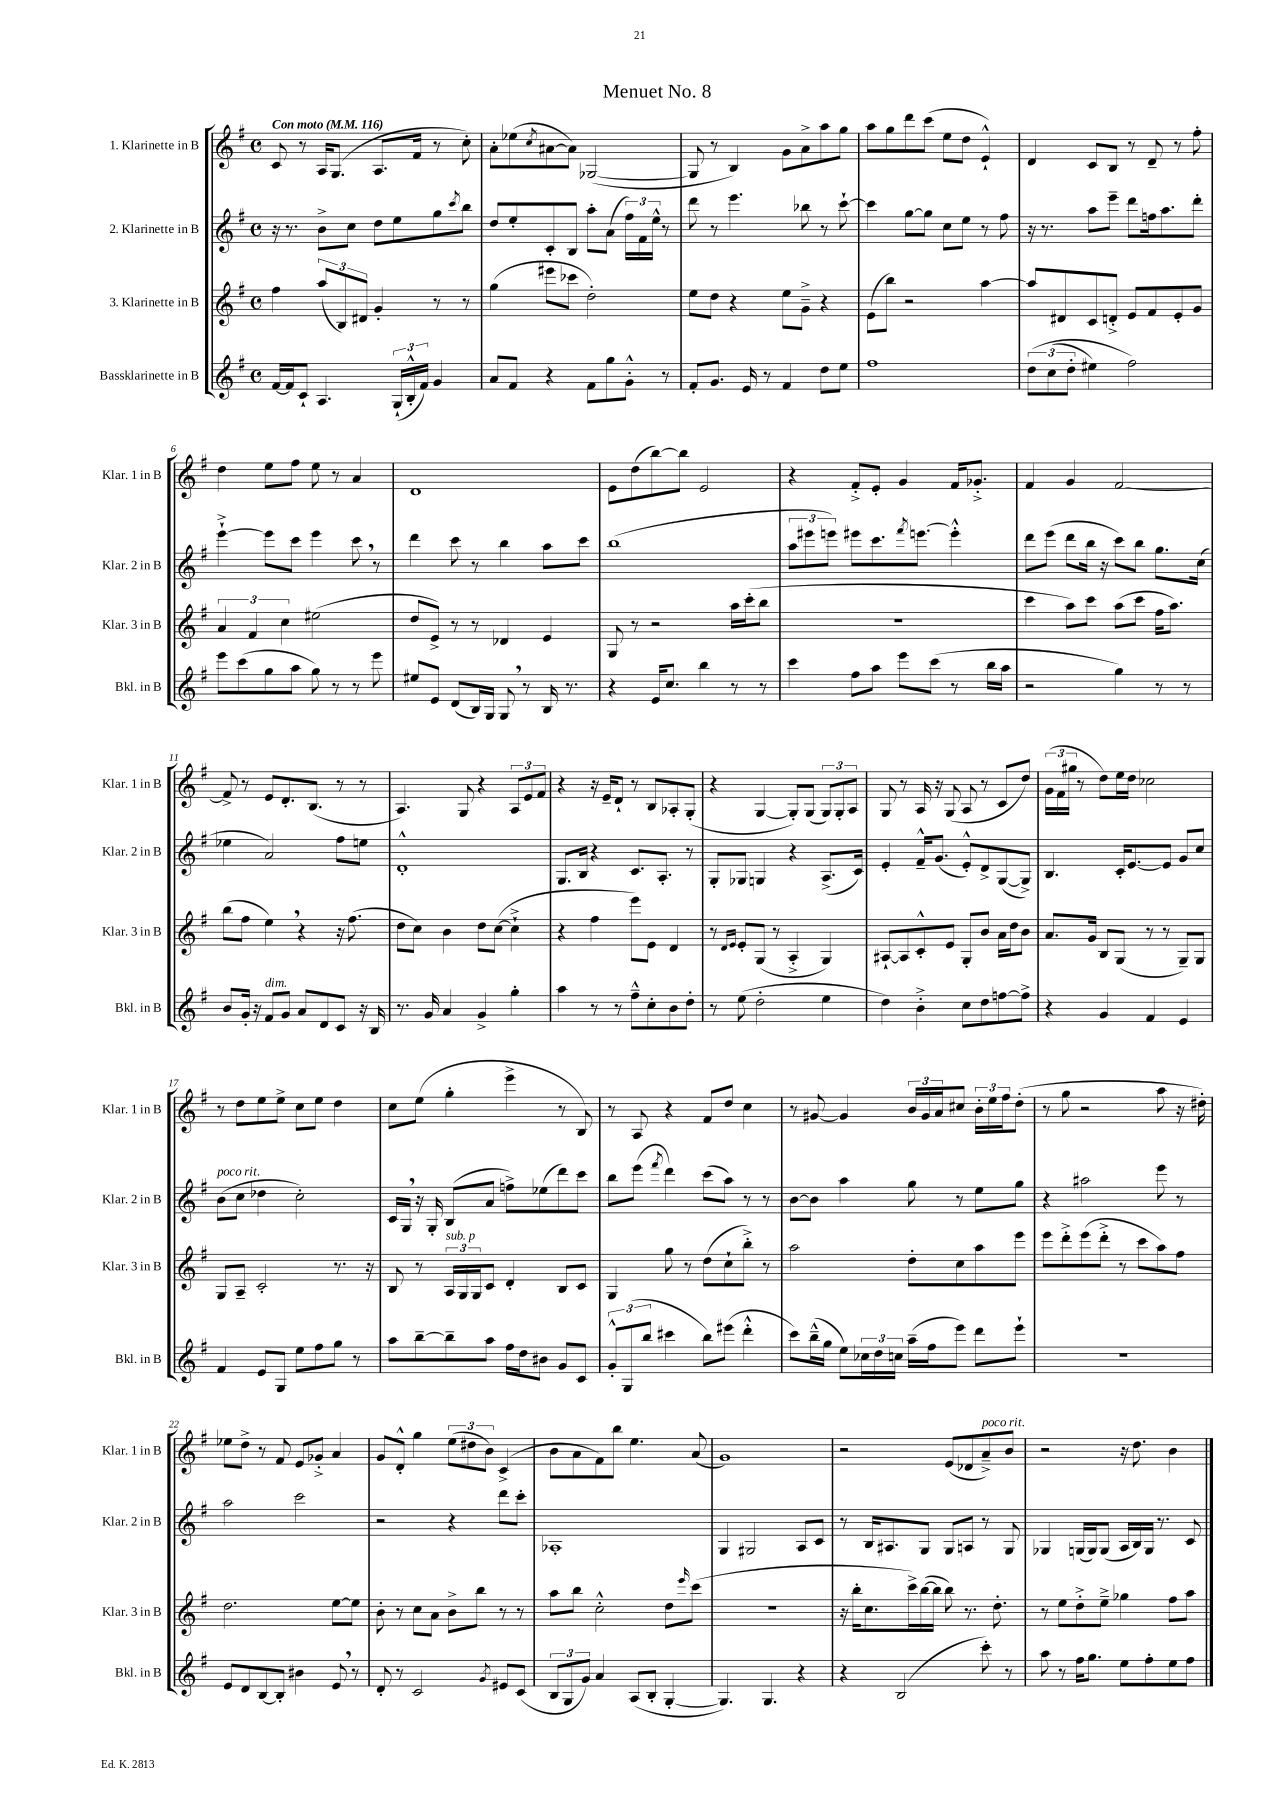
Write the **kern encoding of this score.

**kern	**kern	**kern	**kern
*part4	*part3	*part2	*part1
*staff4	*staff3	*staff2	*staff1
*I"Bassklarinette in B	*I"3. Klarinette in B	*I"2. Klarinette in B	*I"1. Klarinette in B
*I'Bkl. in B	*I'Klar. 3 in B	*I'Klar. 2 in B	*I'Klar. 1 in B
*clefG2	*clefG2	*clefG2	*clefG2
*k[f#]	*k[f#]	*k[f#]	*k[f#]
*M4/4	*M4/4	*M4/4	*M4/4
*met(c)	*met(c)	*met(c)	*met(c)
*MM116	*MM116	*MM116	*MM116
=1	=1	=1	=1
!	!	!	!LO:TX:a:B:t=Con moto
[16f#/LL	4ff#\	16r	8c/
16f#/J]	.	8.r	.
8c`/J	.	.	8r
4.A/	(12aa/L	8b^\L	16A/KL
.	.	.	(8.G/J
.	12B/)	.	.
.	.	8cc\J	.
.	12d#X/J	.	.
.	4g'/	8dd\L	8.A/L
(24G`/LL	.	8ee\	.
24B'^^/	.	.	.
.	.	.	16f#/Jk
24f#/JJ)	.	.	.
4g/	8r	8gg\	8r
.	.	8qccc/	.
.	8r	8bb\J	8cc'\)
=2	=2	=2	=2
8a/L	(4gg\	8dd/L	8a'\L
8f#/J	.	8ee'/	(8ee-X\
.	.	.	8qcc/
4r	8eee#X\L	8c'/	[8a#X\
.	8ccc-X\J	8B/J	8a#\J])
8f#\L	2dd'\)	8aa'\L	([2G-X/
8gg\	.	(8a\J	.
8g'^^\J	.	24ff#\LL)	.
.	.	24f#\	.
.	.	24ee^^\JJ	.
8r	.	8r	.
=3	=3	=3	=3
8f#'/L	8ee\L	8ddd\	8G-/]
8.g/J	8dd\J	8r	8r
.	4r	4.eee\	4B/)
16e/	.	.	.
8r	.	.	.
4f#/	8ee\L	.	8g\L
.	8g~^\J	8bb-X\	8a^\
8dd\L	4r	8r	8aa\
8ee\J	.	[8ccc`\	8gg\J
=4	=4	=4	=4
1ff#	(8e\L	4ccc\]	8aa\L
.	8bb\J)	.	8gg\
.	2r	[8gg\L	8ddd\
.	.	8gg\J]	(8ccc\J
.	.	8cc\L	8ee\L
.	.	8ee\J	8dd\J
.	[4aa\	8r	4e`^^/)
.	.	8ff#\	.
=5	=5	=5	=5
(12dd\L	8aa/L]	16r	4d/
.	.	8.r	.
(12cc\	.	.	.
.	8d#X/	.	.
12dd'\J	.	.	.
4ee#X\)	8c/	8aa\L	8c/L
.	8dn'^/J	8eee~\J	8B/J
2ff#\)	8e/L	8ddd\L	8r
.	8f#/	16ffn\k	8d~/
.	.	8.aa\	.
.	8e'/	.	8r
.	8g/J	8ddd'\J	8ff#'\
!!LO:LB:g=z
=6	=6	=6	=6
8eee\L	6a/	[4eee`^\	4dd\
(8ccc\	.	.	.
.	6f#/	.	.
8gg\	.	8eee\L]	8ee\L
.	6cc\	.	.
8aa\J	.	8ccc\J	8ff#\J
8gg\)	(2ee#X\	4eee\	8ee\
8r	.	.	8r
8r	.	8ccc,\	4a/
8eee\	.	8r	.
=7	=7	=7	=7
8ee#X/L	8dd/L	4ddd\	1d
8e/J	8e^/J)	.	.
(8d/L	8r	8ccc\	.
16B/L)	8r	8r	.
16G/JJ	.	.	.
8G,/	4d-X/	4bb\	.
8r	.	.	.
16B/	4e/	8aa\L	.
8.r	.	.	.
.	.	8ccc\J	.
=8	=8	=8	=8
4r	8G/	(1bb	8e\L
.	8r	.	(8dd\
16e/KL	2r	.	[8bb\)
8.cc/J	.	.	.
.	.	.	8bb\J]
4bb\	.	.	2e/
8r	16aa\LL	.	.
.	(16ccc'\J	.	.
8r	8bb\J	.	.
=9	=9	=9	=9
4ccc\	1r	12aa\L	4r
.	.	12eee#X\	.
.	.	12eeen\J)	.
8ff#\L	.	8eee#X\L	8f#'^/L
8aa\J	.	8.ccc\	8e'/J
8eee\L	.	.	4g/
.	.	8qfff#/	.
.	.	[8.eeen\J	.
(8ccc\J	.	.	.
8r	.	4eee'^^\]	16f#/KL
.	.	.	8.g-X'^/J
16bb\LL	.	.	.
16aa\JJ	.	.	.
=10	=10	=10	=10
2r	4ccc\	8ddd\L	4f#/
.	.	(8eee\J	.
.	8aa\L)	8ddd\L	4g/
.	8ccc\J	16bb\Jk	.
.	.	16r	.
4gg\)	(8aa\L	8ccc\L)	[2f#/
.	8ccc\J	8bb\J	.
8r	16ff#\KL	8.gg\L	.
.	8.aa\J)	.	.
8r	.	.	.
.	.	(16cc\Jk	.
!!LO:LB:g=z
=11	=11	=11	=11
8b/L	(8bb\L	4ee-X\	8f#^/]
16g'/Jk	8ff#\J	.	8r
16r	.	.	.
!LO:TX:a:i:t=dim.	!	!	!
8f#/L	4ee,\)	2a/)	8e/L
8g/J	.	.	8.d'/
8a/L	4r	.	.
.	.	.	(8.B/J
8d/	.	.	.
8c/J	16r	8ff#\L	8r
.	(8.ff#\	.	.
16r	.	8een\J	8r
16B/	.	.	.
=12	=12	=12	=12
8.r	8dd\L	1d'^^	4.A/)
.	8cc\J)	.	.
16g/	.	.	.
4a/	4b\	.	.
.	.	.	8G/
4g^/	8dd\L	.	4r
.	([8cc\J	.	.
4gg'\	4cc`^\]	.	12A/L
.	.	.	12e/
.	.	.	12f#/J
=13	=13	=13	=13
4aa\	4r	8.G/L	4r
.	.	16B/Jk	.
8r	4ff#\	4r	16r
.	.	.	16e~/KL
8r	.	.	8d`/J
8ff#~^^\L	8eee\L)	8.c/L	8r
8cc'\	8e\J	.	8B/L
.	.	8.A'/J	.
8b\	4d/	.	8A-X'/
8dd'\J	.	8r	(8G'/J
=14	=14	=14	=14
8r	8r	8G'/L	4r
.	16qqd/LL	.	.
.	16qqe/JJ	.	.
(8ee\	8e'/L	8G-X/J	.
2dd'\	(8G/J	4Gn/	[4G/
.	8r	.	.
.	4A'^/	4r	8G'/L])
.	.	.	(8G/J
4ee\	4G/)	(8.A^/L	12G/L)
.	.	.	12G'/
.	.	.	12A/J
.	.	16c/Jk)	.
=15	=15	=15	=15
4dd\)	[8A#X`/L	4e'/	8G/
.	8A#/]	.	8r
4b'^\	8c'^^/	16f#~^^/KL	16A/
.	.	(8.g/J	16r
.	8e/J	.	(8G/
8cc\L	8G'/L	8e'^^/L)	8A/
8dd\	8b/J	8d^/	8r
[8ffn\	16a\LL	([8G/	8c/L
.	16dd\J	.	.
8ff^\J]	8b\J	8G^/J])	8dd/J)
=16	=16	=16	=16
4r	8.a/L	4.B/	(24g\LL
.	.	.	24f#\
.	.	.	24gg#X\JJ
.	.	.	8r
.	16g/Jk	.	.
4g/	8B/L	.	8dd\L)
.	(8G/J	16c'/KL	16ee\L
.	.	[8.e/	16dd\JJ
4f#/	8r	.	2cc-X\
.	8r	8e/J]	.
4e/	8G~/L)	8g/L	.
.	8G/J	8cc/J	.
!!LO:LB:g=z
=17	=17	=17	=17
!	!	!LO:TX:a:i:t=poco rit.	!
4f#/	8G/L	(8b\L	8r
.	8A~/J	8cc\J	8dd\L
8e/L	2c'/	4dd-X\	8ee\
8G/J	.	.	8ee^\J
8ee\L	.	2cc'\)	8cc\L
8ff#\	.	.	8ee\J
8gg\J	8.r	.	4dd\
8r	.	.	.
.	16r	.	.
=18	=18	=18	=18
8aa\L	8B/	16c/LL	8cc\L
.	.	16G,/JJ	.
[8bb~\	8r	16r	(8ee\J
.	.	16G'/	.
!	!LO:TX:a:i:t=sub. p	!	!
8bb~\]	24A/LL	(8B/L	4gg'\
.	24G/	.	.
.	24G/J	.	.
8aa\J	8c/J	8a/J	.
16ff#\LL	4d'/	8ffn^\L)	4eee^\
16dd\J	.	.	.
8b#X\J	.	(8ee-X\	.
8g/L	8B/L	8ddd\)	8r
8c/J	8c/J	8ccc\J	8B/)
=19	=19	=19	=19
12g'^^/L	4G/	8bb\L	8r
(12G/	.	.	.
.	.	(8eee\J	8A/
12bb/J	.	.	.
.	.	8qfff#/	.
4ccc#X\	8gg\	4ddd\)	4r
.	8r	.	.
8bb\L)	(8dd\L	(8ccc\L	8f#/L
(8eee#X\J	8cc`\	8aa\J)	8dd/J
4ddd'^^\	8bb'^\J)	8r	4cc\
.	8r	8r	.
=20	=20	=20	=20
8ccc\L)	2aa\	[8b\L	8r
(16bb~^^\L	.	8b\J]	[8g#X/
16gg\JJ	.	.	.
8ee\L)	.	4aa\	4g#/]
24cc-X\L	.	.	.
24dd\	.	.	.
24ccn\JJ	.	.	.
(16aa~\LL	8dd'\L	8gg\	24b/LL
.	.	.	24g#/
16ff#\J	.	.	.
.	.	.	24a/J
8eee\J)	8cc\	8r	8cc#X/J
8ddd\L	8aa\	8ee\L	24b'\LL
.	.	.	24ee\
.	.	.	24ff#\J
8eee`\J	8eee\J	8gg\J	(8dd'\J
=21	=21	=21	=21
1r	8eee\L	4r	8r
.	8ddd'^\	.	8gg\
.	(8eee\	2aa#X\	2r
.	8ddd'^\J	.	.
.	8r	.	.
.	8ccc\L	.	.
.	8aa\)	8eee\	8aa\
.	8ff#\J	8r	16r
.	.	.	16dd#X'\)
!!LO:LB:g=z
=22	=22	=22	=22
8e/L	2.dd\	2aa\	8ee-X\L
8d/	.	.	8dd^\J
[8B/	.	.	8r
8B'/J]	.	.	8f#/
4b#X\	.	2ccc\	8e/L
.	.	.	8g-X'^/J
8e,/	[8ee\L	.	4a/
8r	8ee\J]	.	.
=23	=23	=23	=23
8d'/	8b'\	2r	8g/L
8r	8r	.	8d'^^/J
2c/	8cc\L	.	4gg\
.	8a\J	.	.
.	8b^\L	4r	(12ee\L
.	.	.	12dd#X\
.	8bb\J	.	.
.	.	.	12b\J)
8qg/	.	.	.
8e#X/L	8r	8ddd\L	(4c^/
(8c/J	8r	8ccc'\J	.
=24	=24	=24	=24
12B/L	8aa\L	1A-X'	8b\L
12G/	.	.	.
.	8bb\J	.	8a\
12g/J)	.	.	.
4a/	2cc'^^\	.	8f#\)
.	.	.	8bb\J
(8A/L	.	.	4.ee\
8B'/J	.	.	.
[4G'/	8dd\L	.	.
.	16qqeee/	.	.
.	(8ccc\J	.	(8a/
=25	=25	=25	=25
4.G/])	1r	4G/	1g)
.	.	2G#X/	.
4.G/	.	.	.
4r	.	8A/L	.
.	.	8c/J	.
=26	=26	=26	=26
4r	16r	8r	2r
.	16bb'\KL	.	.
.	8.cc\	16B/KL	.
.	.	8.A#X/	.
(2B/	.	.	.
.	16ccc^\L)	.	.
.	([16bb\	8G/J	.
.	16bb\JJ]	.	.
.	8bb\)	8G/L	(8e/L
.	8.r	8An/J	8d-X/
!	!	!	!LO:TX:a:i:t=poco rit.
8ccc'\)	.	8r	8a~^/)
.	8.dd'\	.	.
8r	.	8G/	8b/J
=27	=27	=27	=27
8aa\	8r	4G-X/	2r
8r	8ee\L	.	.
16ff#\KL	8dd'^\	(16Gn/LL	.
8.gg\J	.	16G/J)	.
.	8ee~^\J	(8G/J	.
8ee\L	4gg-X\	16A/LL	16r
.	.	16B/)	8.dd\
8ff#'\	.	16G/JJ	.
.	.	8.r	.
8ee\	8ff#\L	.	4b\
8ff#\J	8aa\J	8c/	.
==	==	==	==
*-	*-	*-	*-
